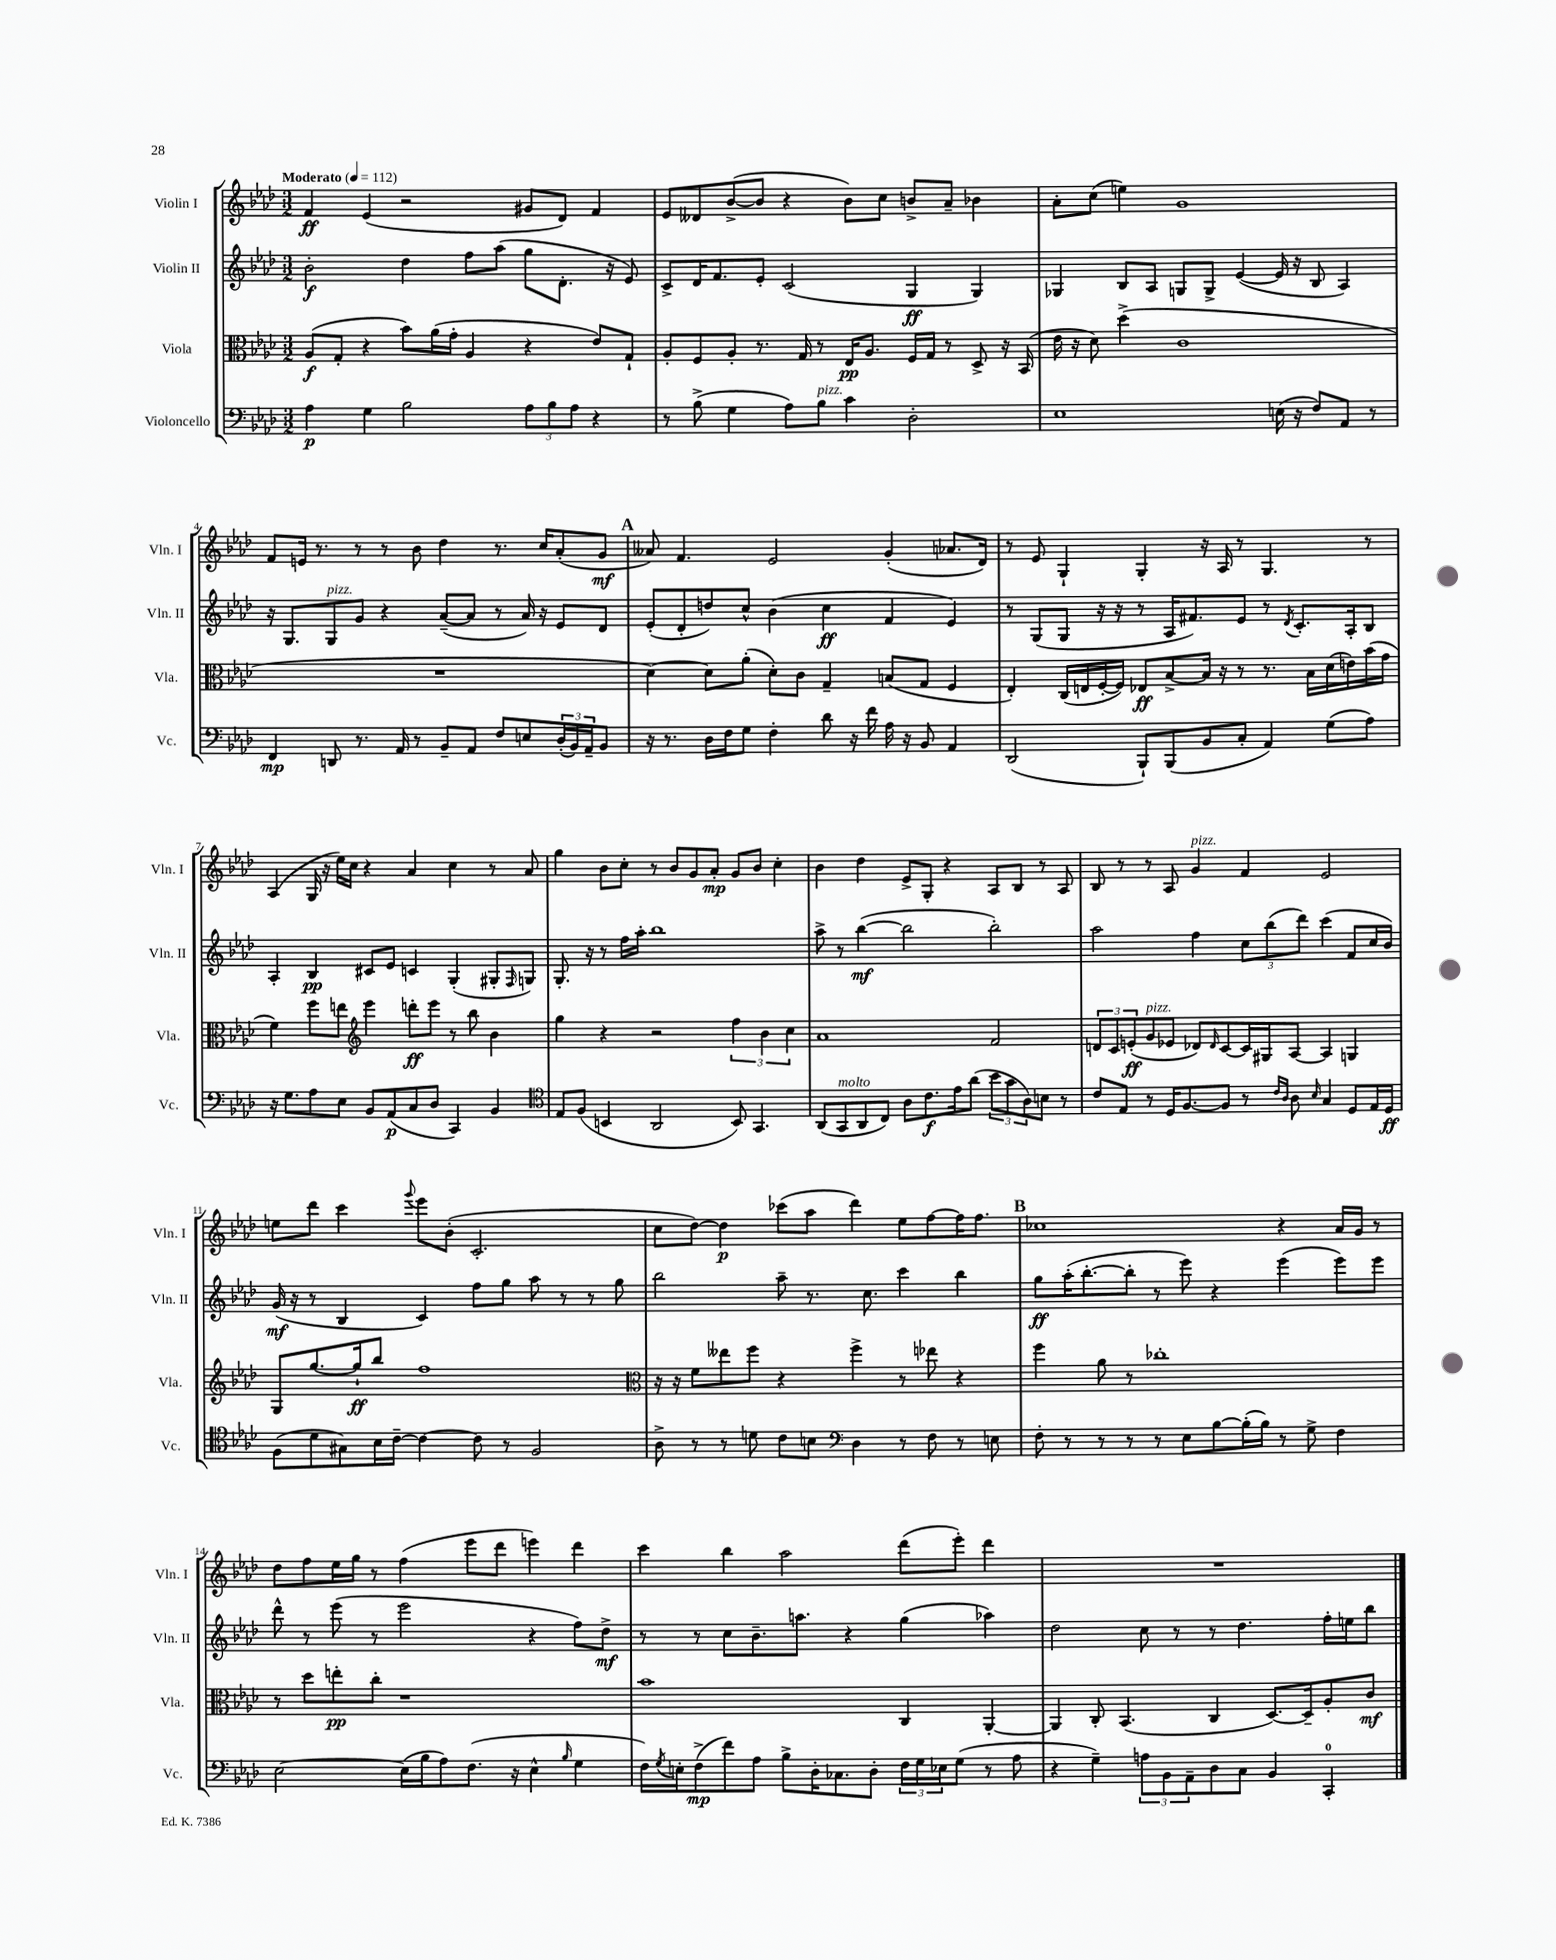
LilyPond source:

<<
\new StaffGroup <<
\new Staff = "s0" \with { instrumentName = "Violin I" shortInstrumentName = "Vln. I" } {
    \clef treble \key aes \major \numericTimeSignature \time 3/2 \tempo "Moderato" 4 = 112
    f'4\ff ees'4( r2 gis'8 des'8) f'4 |
    ees'8 deses'8 bes'8~->( bes'8 r4 bes'8) c''8 b'8-> aes'8-- bes'4 |
    aes'8-. c''8( e''4) g'1 |
    f'8 e'16 r8. r8 r8 bes'8 des''4 r8. c''16 aes'8-.( g'8\mf |
    \mark \markup { \bold "A" } aeses'8) f'4. ees'2 g'4-.( aes'8. des'16) |
    r8 ees'8 g4-! g4-. r16 aes16 r8 g4. r8 |
    aes4( g16 r16 ees''16) c''16 r4 aes'4 c''4 r8 aes'8 |
    g''4 bes'8 c''8-. r8 bes'8 g'8 aes'8-.\mp g'8 bes'8 c''4-. |
    bes'4 des''4 ees'8-> g8-. r4 aes8 bes8 r8 aes8 |
    bes8 r8 r8 aes8 g'4^\markup { \italic "pizz." } f'4 ees'2 |
    e''8 des'''8 c'''4 \appoggiatura { g'''8 } ees'''8 bes'8-.( c'2.-. |
    c''8 des''8~) des''4\p ces'''8( aes''8 des'''4) ees''8 f''8~ f''16 f''8. |
    \mark \markup { \bold "B" } ces''1 r4 aes'16 g'16 r8 |
    des''8 f''8 ees''16 g''16 r8 f''4( ees'''8 des'''8 e'''4) des'''4 |
    c'''4 bes''4 aes''2 des'''8( ees'''8-.) des'''4 |
    R1. \bar "|." |
}
\new Staff = "s1" \with { instrumentName = "Violin II" shortInstrumentName = "Vln. II" } {
    \clef treble \key aes \major \numericTimeSignature \time 3/2
    bes'2-.\f des''4 f''8 aes''8( g''8 des'8.-. r16 ees'8) |
    c'8-> des'16 f'8. ees'8-. c'2( g4\ff g4) |
    ges4 bes8 aes8 g8 g8-> ees'4~( ees'16 r16 bes8 aes4) |
    r16 g8. g8^\markup { \italic "pizz." } g'8 r4 aes'8~--( aes'8 r8 aes'16) r16 ees'8 des'8 |
    \mark \markup { \bold "A" } ees'8-.( des'8-. d''8) c''8-^ bes'4( c''4\ff f'4 ees'4) |
    r8 g8( g8 r16 r16 r8 aes16 fis'8.) ees'8 r8 \acciaccatura { des'8 } c'8.-. aes16-. bes8 |
    aes4-. bes4\pp cis'8 ees'8 c'4 g4-.( gis8-. \grace { f16 } g8) |
    g8.-. r16 r8 f''16 aes''16-. bes''1 |
    aes''8-> r8 bes''4~\mf( bes''2 bes''2-.) |
    aes''2 f''4 \tuplet 3/2 { c''8 bes''8( des'''8) } c'''4( f'8 c''16 bes'16) |
    g'16\mf( r16 r8 bes4 c'4) f''8 g''8 aes''8 r8 r8 g''8 |
    bes''2 aes''8-- r8. c''8. c'''4 bes''4 |
    \mark \markup { \bold "B" } g''8\ff aes''16-.( bes''8.~-. bes''8-. r8 ees'''8) r4 ees'''4( ees'''8) ees'''8 |
    des'''8-^ r8 ees'''8( r8 ees'''2 r4 f''8) des''8->\mf |
    r8 r8 c''8 bes'8.-- a''8. r4 g''4( aes''4) |
    des''2 c''8 r8 r8 des''4. f''16-. e''16 bes''8 \bar "|." |
}
\new Staff = "s2" \with { instrumentName = "Viola" shortInstrumentName = "Vla." } {
    \clef alto \key aes \major \numericTimeSignature \time 3/2
    aes8\f( g8-. r4 bes'8) aes'16( g'16-. aes4 r4 ees'8) g8-! |
    aes8-. f8 aes8-. r8. g16 r8 ees16\pp aes8. f16 g16 r8 des8-> r16 bes,16( |
    ees'16 r16 des'8) des''4->( c'1 |
    R1. |
    \mark \markup { \bold "A" } des'4~) des'8 aes'8-.( des'8-.) c'8 g4-- b8( g8 f4 |
    ees4-.) c16( e16 f16~-. f16) ees8\ff bes8~-> bes16 r16 r8 r8. bes16 des'16( e'16) bes'16( g'16 |
    f'4) f''8 e''8 \clef treble ees'''4 d'''8-.\ff ees'''8 r8 bes''8 bes'4 |
    g''4 r4 r2 \tuplet 3/2 { f''4 bes'4 c''4 } |
    aes'1 f'2 |
    \tuplet 3/2 { d'8 c'8 e'8-.\ff( } g'8^\markup { \italic "pizz." } ees'8 des'8) \grace { des'16 } c'8~ c'16 gis16 aes8~ aes4 g4 |
    g8 g''8.~ g''16-!\ff bes''8 f''1 |
    \clef alto r16 r16 f'8 eeses''8 f''8 r4 f''4-> r8 ees''8 r4 |
    \mark \markup { \bold "B" } f''4 aes'8 r8 ces''1-. |
    r8 des''8 e''8-.\pp c''8-. r1 |
    bes'1 c4 aes,4~-. |
    aes,4 c8-. bes,4.( c4 des8.~) des16-- aes8-. c'8\mf \bar "|." |
}
\new Staff = "s3" \with { instrumentName = "Violoncello" shortInstrumentName = "Vc." } {
    \clef bass \key aes \major \numericTimeSignature \time 3/2
    aes4\p g4 bes2 \tuplet 3/2 { aes8 bes8 aes8 } r4 |
    r8 bes8->( g4 aes8) bes8^\markup { \italic "pizz." } c'4 des2-. |
    ees1 e16( r16 f8) aes,8 r8 |
    f,4\mp d,8 r8. aes,16 r8 bes,8-- aes,8 f8 e8 \tuplet 3/2 { des16-.( bes,16) aes,16-- } bes,8 |
    \mark \markup { \bold "A" } r16 r8. des16 f16 g8 f4-. des'8 r16 f'16 aes16 r16 bes,8 aes,4 |
    des,2( bes,,8-!) bes,,8( bes,8 c8-. aes,4) g8( aes8) |
    r16 g8. aes8 ees8 bes,8 aes,8\p( c8 des8 c,4) bes,4 |
    \clef tenor ees8 f8( b,4 aes,2 b,8) g,4. |
    aes,8( g,8^\markup { \italic "molto" } aes,8 c8) aes8 c'8.\f ees'16 aes'8( \tuplet 3/2 { bes'8 g'8 aes8) } b8 r8 |
    c'8 ees8 r8 des16 f8.~ f8 r8 \grace { c'16 aes16 } aes8 \grace { bes16 } g4 des8 ees16 des16\ff |
    f8( des'8 gis8) bes16 c'16~-- c'4~ c'8 r8 f2 |
    aes8-> r8 r8 d'8 c'8 b8 \clef bass des4 r8 f8 r8 e8 |
    \mark \markup { \bold "B" } f8-. r8 r8 r8 r8 ees8 bes8~ bes16-.( bes16) r8 g8-> f4 |
    ees2~ ees16( bes16 aes8) f8.( r16 ees4-^ \grace { bes16 } g4 |
    f16) \acciaccatura { g8 } e16-. f8->\mp( f'8) aes8 bes8-> des16-. ces8. des8-. \tuplet 3/2 { f16 g16 ees16 } g8( r8 aes8 |
    r4 g4--) \tuplet 3/2 { a8 bes,8 aes,8-- } des8 c8 bes,4 c,4-0-. \bar "|." |
}
>>
>>
